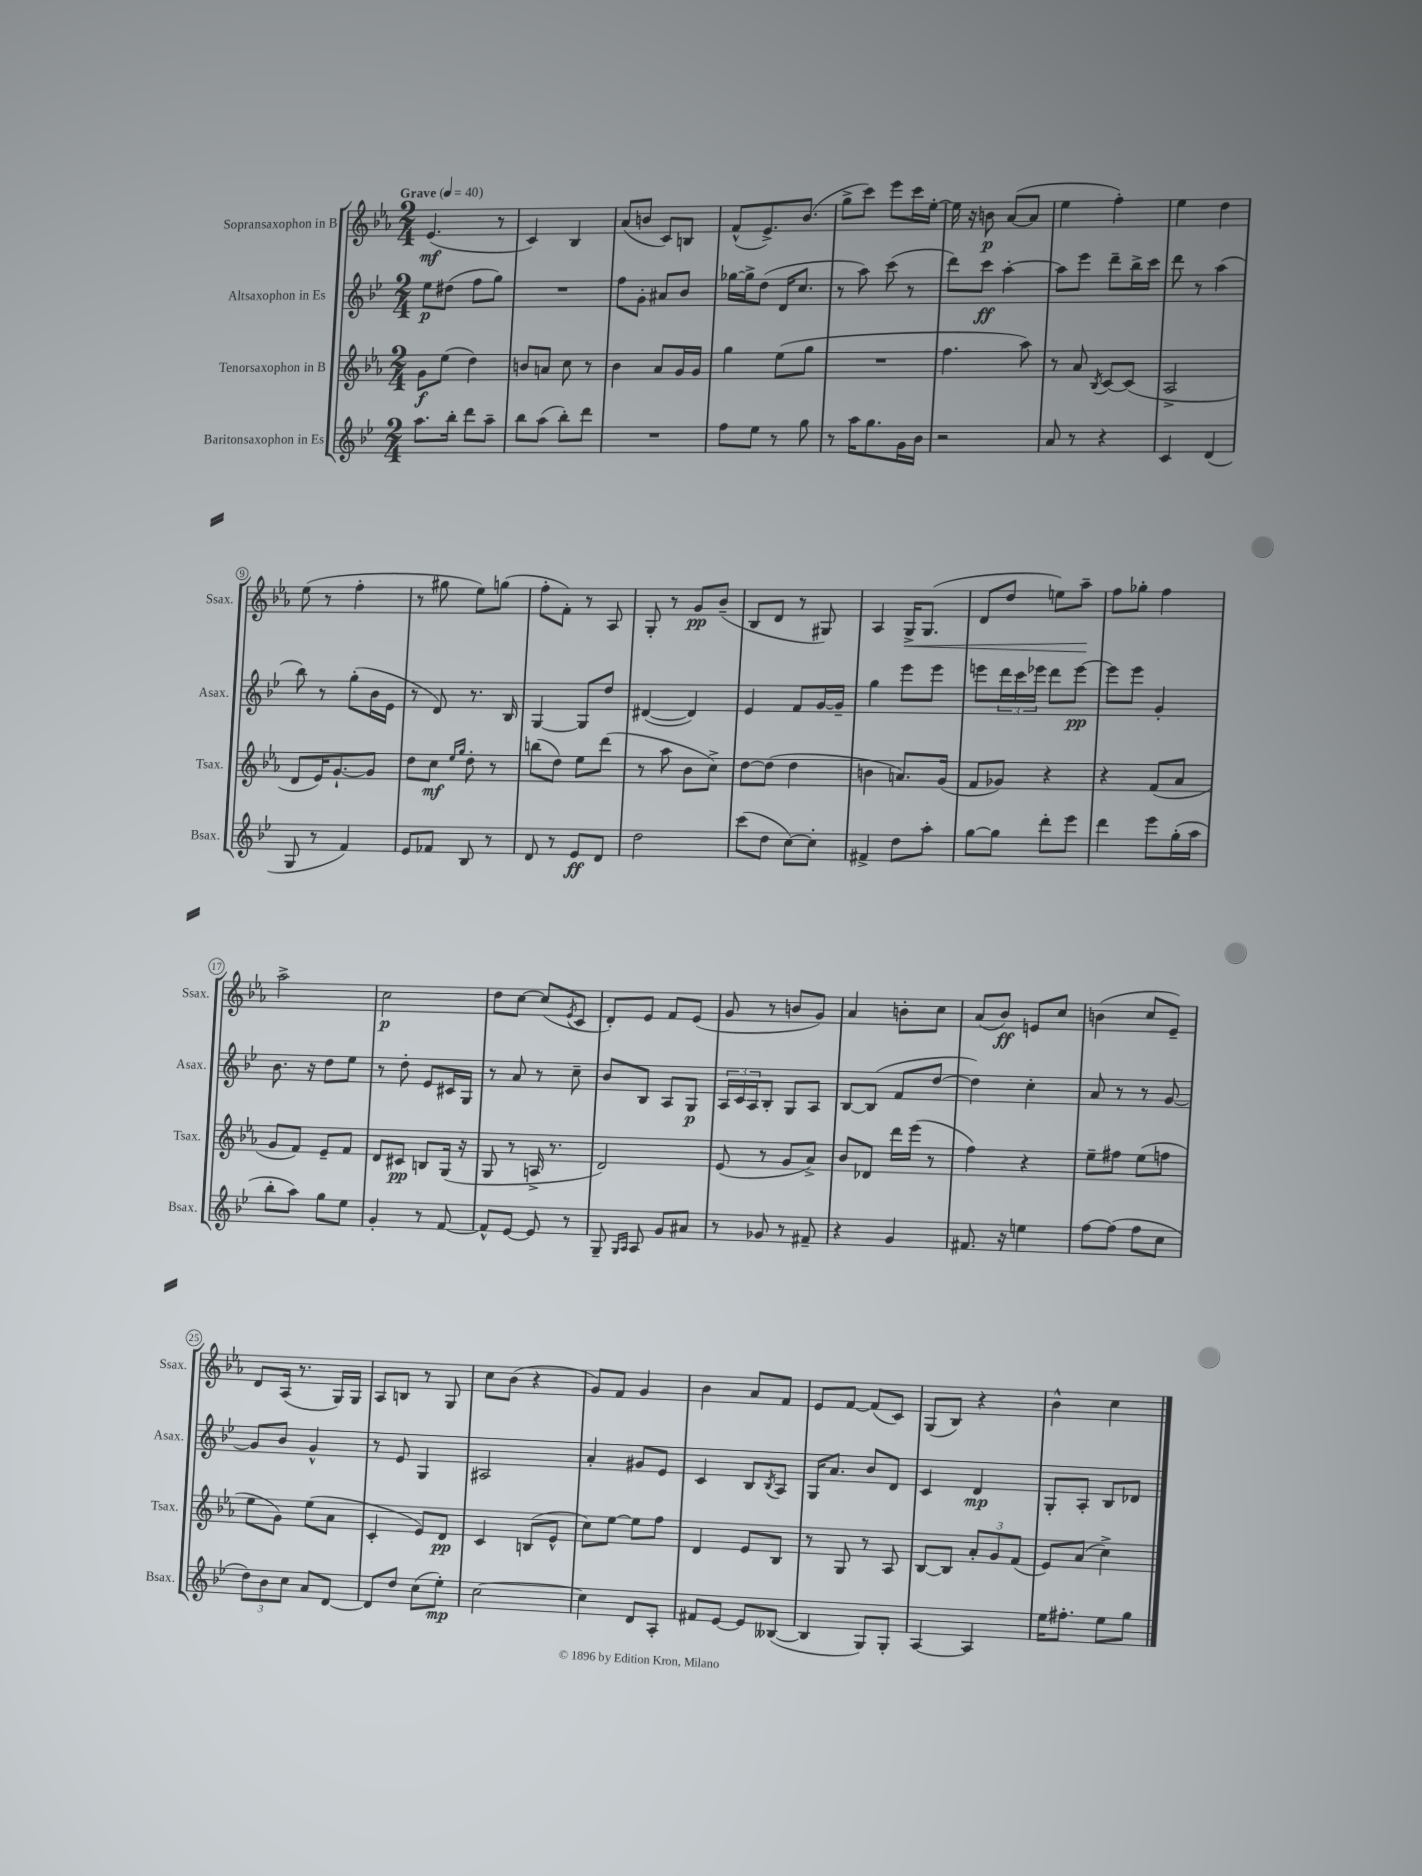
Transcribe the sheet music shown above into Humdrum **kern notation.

**kern	**dynam	**kern	**dynam	**kern	**dynam	**kern	**dynam
*part4	*part4	*part3	*part3	*part2	*part2	*part1	*part1
*staff4	*staff4	*staff3	*staff3	*staff2	*staff2	*staff1	*staff1
*I"Baritonsaxophon in Es	*	*I"Tenorsaxophon in B	*	*I"Altsaxophon in Es	*	*I"Sopransaxophon in B	*
*I'Bsax.	*	*I'Tsax.	*	*I'Asax.	*	*I'Ssax.	*
*clefG2	*	*clefG2	*	*clefG2	*	*clefG2	*
*k[b-e-]	*	*k[b-e-a-]	*	*k[b-e-]	*	*k[b-e-a-]	*
*M2/4	*	*M2/4	*	*M2/4	*	*M2/4	*
*MM40	*	*MM40	*	*MM40	*	*MM40	*
=1	=1	=1	=1	=1	=1	=1	=1
!	!	!	!	!	!	!LO:TX:a:B:t=Grave	!
8.aa\L	.	8g\L	f	8ee-\L	p	(4.e-/	mf
.	.	(8ee-\J	.	(8dd#X\J	.	.	.
16bb-'\Jk	.	.	.	.	.	.	.
8ddd\L	.	4dd\)	.	8ff\L	.	.	.
8aa~\J	.	.	.	8gg\J)	.	8r	.
=2	=2	=2	=2	=2	=2	=2	=2
8bb-\L	.	8bn/L	.	2r	.	4c/)	.
(8aa\J	.	8an/J	.	.	.	.	.
8bb-'\L)	.	8cc\	.	.	.	4B-/	.
8ddd\J	.	8r	.	.	.	.	.
=3	=3	=3	=3	=3	=3	=3	=3
2r	.	4b-\	.	8ff\L	.	(8a-/L	.
.	.	.	.	8g'\J	.	8bn/J	.
.	.	8a-/L	.	8a#X/L	.	8c/L)	.
.	.	16g/L	.	8b-/J	.	8Bn/J	.
.	.	16g/JJ	.	.	.	.	.
=4	=4	=4	=4	=4	=4	=4	=4
8ff\L	.	4gg\	.	[16gg-X\LL	.	(8f^^/L	.
.	.	.	.	16gg-^\J]	.	.	.
8ee-\J	.	.	.	(8dd\J	.	8.e-^/)	.
8r	.	(8ee-\L	.	16d/KL	.	.	.
.	.	.	.	8.cc/J	.	(8.b-/J	.
8gg\	.	8gg\J	.	.	.	.	.
=5	=5	=5	=5	=5	=5	=5	=5
8r	.	2r	.	8r	.	8gg^\L	.
16aa\KL	.	.	.	8aa\)	.	8ccc\J)	.
8.gg\	.	.	.	.	.	.	.
.	.	.	.	(8ccc\	.	8eee-\L	.
16g\L	.	.	.	8r	.	16ccc\L	.
16b-\JJ	.	.	.	.	.	[16ee-'\JJ	.
=6	=6	=6	=6	=6	=6	=6	=6
2r	.	4.ff\	.	8ddd\L)	.	16ee-\]	.
.	.	.	.	.	.	16r	.
.	.	.	.	8ccc\J	ff	8bn\	p
.	.	.	.	[4aa'\	.	([8a-/L	.
.	.	8aa-\)	.	.	.	8a-/J]	.
=7	=7	=7	=7	=7	=7	=7	=7
8a/	.	8r	.	8aa\L]	.	4ee-\	.
8r	.	8a-/	.	8eee-\J	.	.	.
.	.	8qB-/	.	.	.	.	.
4r	.	[8c/L	.	8ddd~\L	.	4ff'\)	.
.	.	(8c/J]	.	16bb-^\L	.	.	.
.	.	.	.	16ccc\JJ	.	.	.
=8	=8	=8	=8	=8	=8	=8	=8
4c/	.	2A-^/	.	8ddd\	.	4ee-\	.
.	.	.	.	8r	.	.	.
(4d/	.	.	.	(4aa\	.	4dd\	.
!!LO:LB:g=z
=9	=9	=9	=9	=9	=9	=9	=9
8G/	.	8d/L	.	8bb-\)	.	(8ee-\	.
8r	.	16e-/K)	.	8r	.	8r	.
.	.	[8.g`/	.	.	.	.	.
4f/)	.	.	.	(8gg'\L	.	4ff'\	.
.	.	8g/J]	.	16b-\L	.	.	.
.	.	.	.	16e-\JJ	.	.	.
=10	=10	=10	=10	=10	=10	=10	=10
8e-/L	.	8dd\L	.	8r	.	8r	.
8f-X/J	.	8cc\J	mf	8d/)	.	8gg#X\	.
.	.	16qqee-/LL	.	.	.	.	.
.	.	16qqgg/JJ	.	.	.	.	.
8B-/	.	8dd'\	.	8.r	.	8ee-\L)	.
8r	.	8r	.	.	.	(8ggn\J	.
.	.	.	.	16B-/	.	.	.
=11	=11	=11	=11	=11	=11	=11	=11
8d/	.	(8bbn\L	.	[4G/	.	8ff'\L	.
8r	.	8dd\J)	.	.	.	8f'\J)	.
8e-/L	ff	8ee-\L	.	8G/L]	.	8r	.
8d/J	.	(8ddd\J	.	8dd/J	.	8A-/	.
=12	=12	=12	=12	=12	=12	=12	=12
2dd\	.	8r	.	([4d#X/	.	8G'/	.
.	.	8aa-\	.	.	.	8r	.
.	.	8b-\L	.	4d#/])	.	8g/L	pp
.	.	8cc^\J)	.	.	.	(8b-~/J	.
=13	=13	=13	=13	=13	=13	=13	=13
(8ccc\L	.	[8dd\L	.	4e-/	.	8B-/L	.
8dd\J	.	(8dd\J]	.	.	.	8d/J	.
[8cc\L)	.	4dd\	.	8f/L	.	8r	.
8cc'\J]	.	.	.	[16g/L	.	8G#X/)	.
.	.	.	.	16g~/JJ]	.	.	.
=14	=14	=14	=14	=14	=14	=14	=14
4f#X^/	.	4bn\	.	4gg\	.	4A-/	.
!	!	!	!	!	!	!	!LO:HP:b
8dd\L	.	8.an/L)	.	8eee-\L	.	16G^/KL	<
.	.	.	.	.	.	(8.G/J	.
8aa'\J	.	.	.	8eee-\J	.	.	.
.	.	(16g/Jk	.	.	.	.	.
=15	=15	=15	=15	=15	=15	=15	=15
[8gg\L	.	8f/L	.	8eeen\L	.	8d/L	.
8gg\J]	.	8g-X/J)	.	24ddd\L	.	8dd/J	.
.	.	.	.	24ccc\	.	.	.
.	.	.	.	24eee-X\JJ	.	.	.
8ddd'\L	.	4r	.	8ddd\L	.	8een\L)	.
8eee-\J	.	.	.	[8eee-\J	pp	8aa-~\J	.
.	.	.	.	.	.	.	[
=16	=16	=16	=16	=16	=16	=16	=16
4ddd\	.	4r	.	8eee-\L]	.	8ff\L	.
.	.	.	.	8eee-\J	.	8gg-X'\J	.
8eee-\L	.	(8f/L	.	4g'/	.	4ff\	.
(16gg'\L	.	8a-/J	.	.	.	.	.
16aa\JJ	.	.	.	.	.	.	.
!!LO:LB:g=z
=17	=17	=17	=17	=17	=17	=17	=17
8bb-'\L	.	8g/L	.	8.b-\	.	2aa-^\	.
8aa\J)	.	8f/J)	.	.	.	.	.
.	.	.	.	16r	.	.	.
8gg\L	.	8e-~/L	.	8dd\L	.	.	.
8ee-\J	.	8f/J	.	8ee-\J	.	.	.
=18	=18	=18	=18	=18	=18	=18	=18
4g'/	.	8d/L	.	8r	.	2cc\	p
.	.	8c#X/J	pp	8dd'\	.	.	.
8r	.	8Bn/L	.	8e-/L	.	.	.
[8f/	.	(16G/Jk	.	16c#X/L	.	.	.
.	.	16r	.	16G/JJ	.	.	.
=19	=19	=19	=19	=19	=19	=19	=19
8f^^/L]	.	8G/	.	8r	.	8dd\L	.
[8e-/J	.	8r	.	8a/	.	[8cc\J	.
8e-/]	.	16An^/	.	8r	.	(8cc/L]	.
.	.	8.r	.	.	.	.	.
.	.	.	.	.	.	8qe-/	.
8r	.	.	.	8cc~\	.	8c/J	.
=20	=20	=20	=20	=20	=20	=20	=20
8G~/	.	2d/)	.	8b-/L	.	8d'/L)	.
16qqG/LL	.	.	.	.	.	.	.
16qqA/JJ	.	.	.	.	.	.	.
8A/	.	.	.	8B-/J	.	8e-/J	.
8g/L	.	.	.	8A/L	.	8f/L	.
8a#X/J	.	.	.	8G/J	p	(8e-/J	.
=21	=21	=21	=21	=21	=21	=21	=21
8r	.	(8e-/	.	24A/LL	.	8g/	.
.	.	.	.	24c/	.	.	.
.	.	.	.	24A/J	.	.	.
8g-X/	.	8r	.	8B-'/J	.	8r	.
8r	.	8g/L	.	8G/L	.	8bn/L	.
8f#X~/	.	8a-^/J)	.	8A/J	.	8g/J)	.
=22	=22	=22	=22	=22	=22	=22	=22
4r	.	8b-/L	.	[8B-/L	.	4a-/	.
.	.	8d-X/J	.	(8B-/J]	.	.	.
4g/	.	16ddd\LL	.	8f/L	.	8bn'\L	.
.	.	(16eee-\JJ	.	.	.	.	.
.	.	8r	.	[8dd/J	.	8cc\J	.
=23	=23	=23	=23	=23	=23	=23	=23
8.f#X/	.	4ff\)	.	4dd\])	.	(8a-/L	.
.	.	.	.	.	.	8b-/J)	ff
16r	.	.	.	.	.	.	.
4een\	.	4r	.	4cc'\	.	8en/L	.
.	.	.	.	.	.	8cc/J	.
=24	=24	=24	=24	=24	=24	=24	=24
[8ff\L	.	8ee-~\L	.	8a/	.	(4bn\	.
(8ff\J]	.	8ff#X\J	.	8r	.	.	.
8ff\L	.	(8ee-\L	.	8r	.	8cc/L	.
8cc\J	.	8ffn\J	.	[8g/	.	8e-~/J)	.
!!LO:LB:g=z
=25	=25	=25	=25	=25	=25	=25	=25
12dd\L)	.	8ee-\L	.	8g/L]	.	8d/L	.
12b-\	.	.	.	.	.	.	.
.	.	8g\J)	.	8b-/J	.	(16A-/Jk	.
12cc\J	.	.	.	.	.	.	.
.	.	.	.	.	.	8.r	.
8a/L	.	(8ee-\L	.	4g^^/	.	.	.
[8d/J	.	8a-\J	.	.	.	16G/LL)	.
.	.	.	.	.	.	16G/JJ	.
=26	=26	=26	=26	=26	=26	=26	=26
8d/L]	.	4c'/	.	8r	.	8A-/L	.
8dd/J	.	.	.	8e-/	.	8Bn/J	.
(8cc\L	.	8e-/L)	.	4G/	.	8r	.
8ee-'\J)	mp	8d/J	pp	.	.	8G/	.
=27	=27	=27	=27	=27	=27	=27	=27
[2cc\	.	4c/	.	2A#X/	.	8cc\L	.
.	.	.	.	.	.	(8b-\J	.
.	.	(8Bn/L	.	.	.	4r	.
.	.	8e-^^/J	.	.	.	.	.
=28	=28	=28	=28	=28	=28	=28	=28
4cc\]	.	8cc\L)	.	4a'/	.	8g/L)	.
.	.	[8ee-\J	.	.	.	8f/J	.
8d/L	.	8ee-\L]	.	8g#X/L	.	4g/	.
8A'/J	.	8ff\J	.	8e-/J	.	.	.
=29	=29	=29	=29	=29	=29	=29	=29
8f#X/L	.	4d/	.	4c/	.	4b-\	.
[8e-/J	.	.	.	.	.	.	.
8e-/L]	.	8e-/L	.	8B-/L	.	8a-/L	.
.	.	.	.	8qB-/	.	.	.
([8B--X/J	.	8B-/J	.	8A/J	.	8f/J	.
=30	=30	=30	=30	=30	=30	=30	=30
4B--/]	.	8r	.	16G/KL	.	8e-/L	.
.	.	.	.	8.a/J	.	.	.
.	.	8G/	.	.	.	[8f/J	.
8G/L)	.	8r	.	8b-/L	.	(8f/L]	.
8G'/J	.	8A-/	.	8d/J	.	8c/J)	.
=31	=31	=31	=31	=31	=31	=31	=31
[4A/	.	[8B-/L	.	4c/	.	(8G/L	.
.	.	8B-/J]	.	.	.	8B-/J)	.
4A/]	.	12a-'/L	.	4d/	mp	4r	.
.	.	12g/	.	.	.	.	.
.	.	(12f/J	.	.	.	.	.
=32	=32	=32	=32	=32	=32	=32	=32
16ee-\KL	.	8e-/L)	.	8G'/L	.	4b-^^\	.
8.ff#X'\J	.	.	.	.	.	.	.
.	.	(8a-/J	.	8A'/J	.	.	.
8ee-\L	.	4cc^\)	.	8B-/L	.	4cc\	.
8gg\J	.	.	.	8d-X/J	.	.	.
==	==	==	==	==	==	==	==
*-	*-	*-	*-	*-	*-	*-	*-
